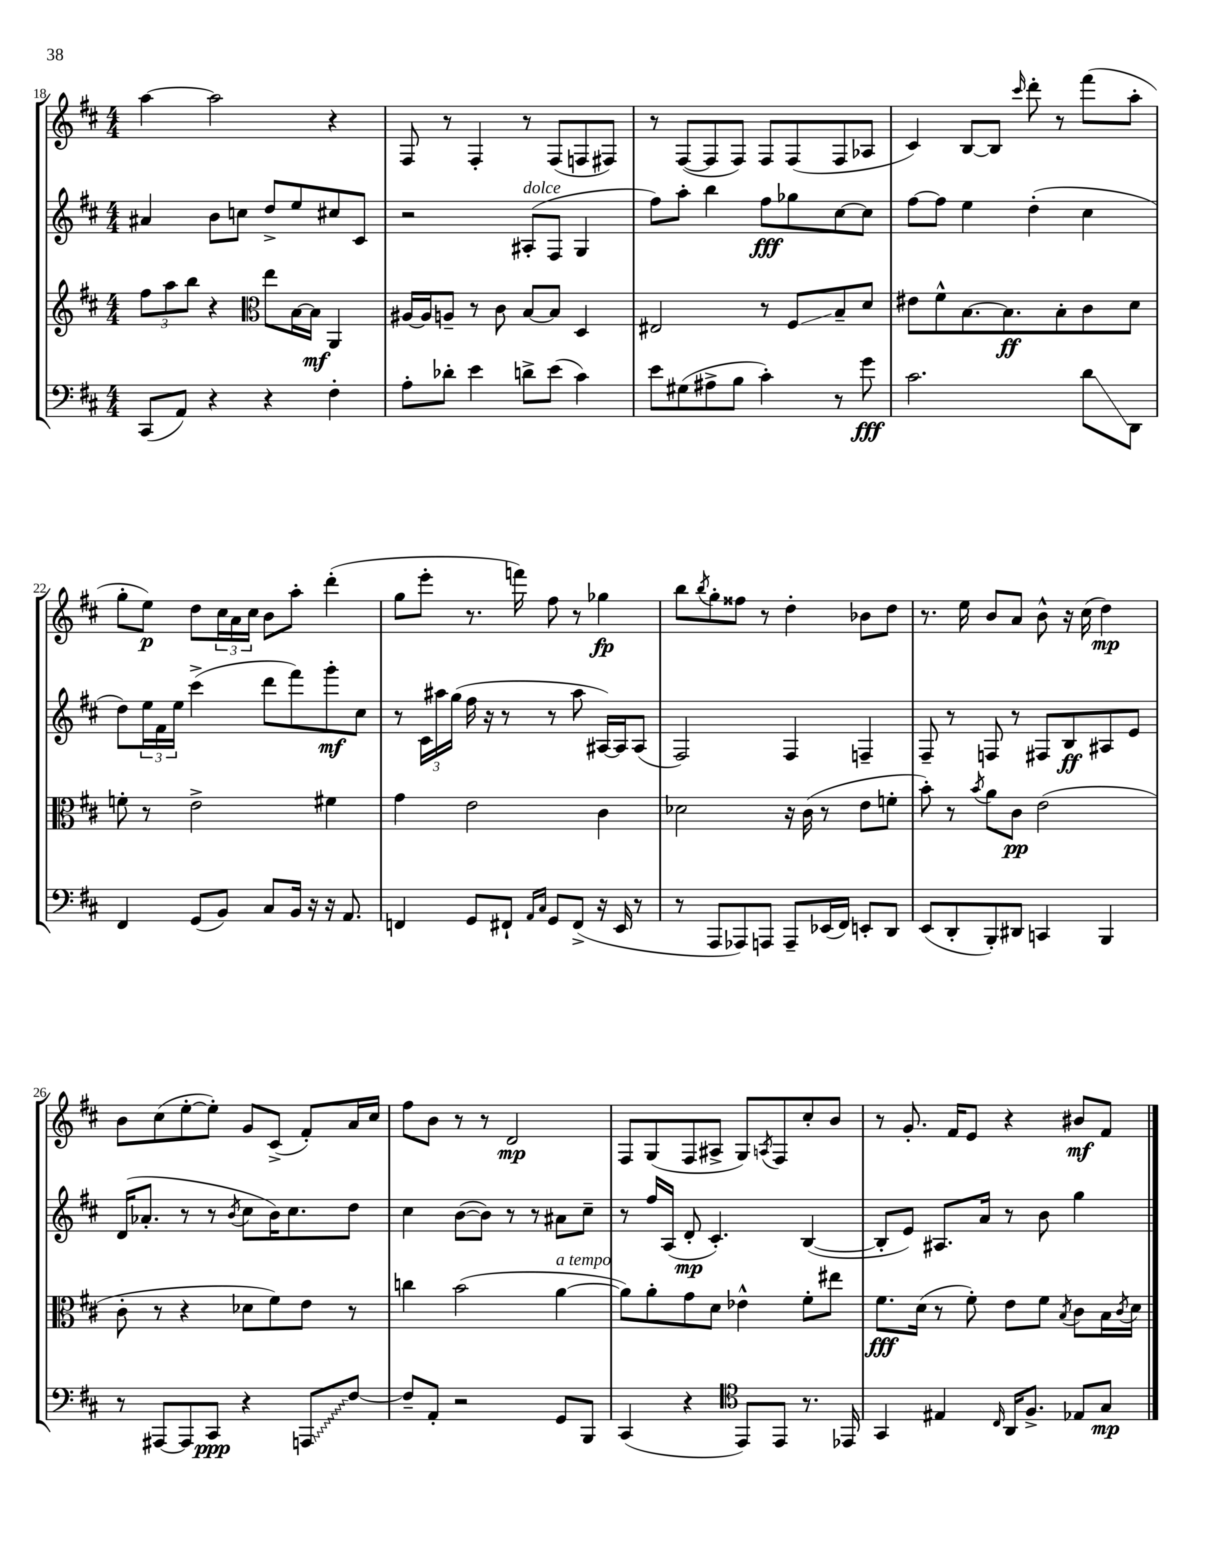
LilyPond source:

<<
\new StaffGroup <<
\new Staff = "s0" {
    \clef treble \key d \major \numericTimeSignature \time 4/4
    a''4~ a''2 r4 |
    fis8 r8 fis4-. r8 fis8( f8 fis8) |
    r8 fis8~( fis8 fis8) fis8 fis8( fis8 aes8 |
    cis'4) b8~ b8 \grace { cis'''16 } d'''8-. r8 fis'''8( a''8-. |
    g''8-. e''8\p) d''8 \tuplet 3/2 { cis''16 a'16 cis''16 } b'8 a''8-. d'''4-.( |
    g''8 e'''8-. r8. f'''16) fis''8 r8 ges''4\fp |
    b''8 \acciaccatura { b''8 } g''8-. fisis''8 r8 d''4-. bes'8 d''8 |
    r8. e''16 b'8 a'8 b'8-^ r16 cis''16( d''4\mp) |
    b'8 cis''8( e''8~-. e''8-.) g'8 cis'8->( fis'8-.) a'16 cis''16 |
    fis''8 b'8 r8 r8 d'2\mp |
    fis8 g8( fis8 ais8-> g8) \acciaccatura { a8 } fis8 cis''8-. b'8 |
    r8 g'8.-. fis'16 e'8 r4 bis'8\mf fis'8 \bar "|." |
}
\new Staff = "s1" {
    \clef treble \key d \major \numericTimeSignature \time 4/4
    ais'4 b'8 c''8 d''8-> e''8 cis''8 cis'8 |
    r2 ais8-.^\markup { \italic "dolce" }( fis8 g4 |
    fis''8) a''8-. b''4 fis''8\fff ges''8 cis''8~ cis''8 |
    fis''8~ fis''8 e''4 d''4-.( cis''4 |
    d''8) \tuplet 3/2 { e''16 fis'16 e''16 } cis'''4->( d'''8 fis'''8) g'''8-.\mf cis''8 |
    r8 \tuplet 3/2 { cis'16 ais''16 g''16( } fis''16 r16 r8 r8 ais''8 ais16~) ais16 ais8( |
    fis2) fis4 f4-- |
    fis8-- r8 f8 r8 fis8 b8\ff ais8 e'8 |
    d'16( aes'8.-. r8 r8 \acciaccatura { b'8 } cis''8 b'16) cis''8. d''8 |
    cis''4 b'8~( b'8) r8 r8 ais'8 cis''8-- |
    r8 fis''16 a16( d'8-.\mp cis'4.-.) b4~( |
    b8-. e'8) ais8. a'16 r8 b'8 g''4 \bar "|." |
}
\new Staff = "s2" {
    \clef treble \key d \major \numericTimeSignature \time 4/4
    \tuplet 3/2 { fis''8 a''8 b''8 } r4 \clef alto e''8 b16~ b16\mf a,4 |
    ais16~ ais16 a8-- r8 cis'8 b8~ b8 d4 |
    eis2 r8 fis8\glissando b8-- d'8 |
    eis'8 fis'8-^ b8.~ b8.\ff b8-. cis'8 d'8 |
    f'8-. r8 e'2-> fis'4 |
    g'4 e'2 cis'4 |
    des'2 r16 cis'16( r8 e'8 f'8-. |
    b'8-.) r8 \acciaccatura { b'8 } a'8 cis'8\pp e'2( |
    cis'8-. r8 r4 des'8 fis'8) e'8 r8 |
    c''4 b'2( a'4~^\markup { \italic "a tempo" } |
    a'8) a'8-. g'8 d'8 ees'4-^ fis'8-. eis''8 |
    fis'8.\fff d'16( r8 fis'8-.) e'8 fis'8 \acciaccatura { b8 } cis'8 b16 \acciaccatura { cis'8 } d'16 \bar "|." |
}
\new Staff = "s3" {
    \clef bass \key d \major \numericTimeSignature \time 4/4
    cis,8( a,8) r4 r4 fis4-. |
    a8-. des'8-. e'4 d'8-> e'8( cis'4) |
    e'8 gis8( ais8-> b8 cis'4-.) r8 g'8\fff |
    cis'2. d'8\glissando d,8 |
    fis,4 g,8( b,8) cis8 b,16 r16 r16 a,8. |
    f,4 g,8 fis,8-! \grace { a,16 cis16 } g,8 fis,8->( r16 e,16 r8 |
    r8 a,,8 aes,,8) a,,8 a,,8-- ees,16( fis,16) e,8-. d,8 |
    e,8( d,8-. b,,8-.) dis,8 c,4 b,,4 |
    r8 ais,,8~ ais,,8 cis,8\ppp r4 \once \override Glissando.style = #'zigzag a,,8\glissando fis8~ |
    fis8-- a,8-. r2 g,8 b,,8 |
    cis,4( r4 \clef tenor e,8) e,8 r8. ees,16 |
    g,4 eis4 \grace { cis16 } a,16 fis8.-> ees8 g8\mp \bar "|." |
}
>>
>>
\layout { \context { \Score currentBarNumber = #18 } }
